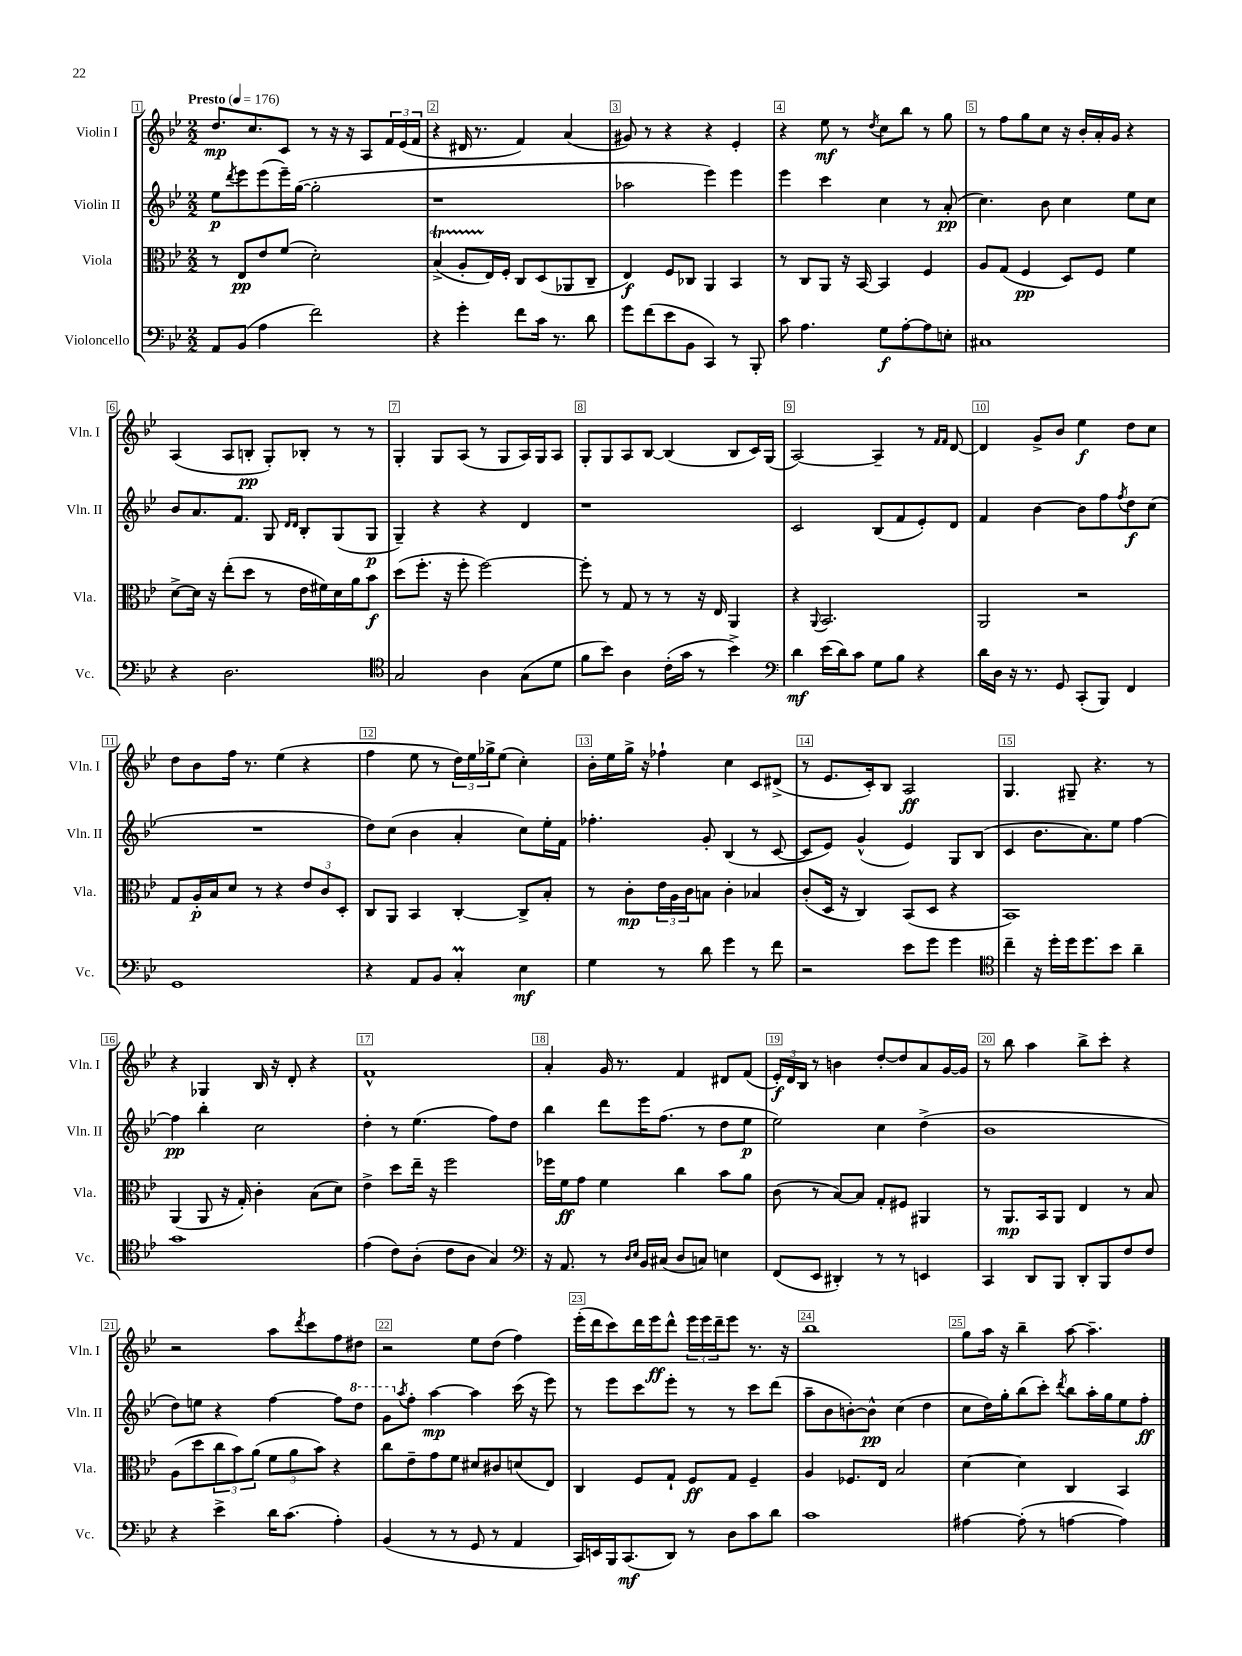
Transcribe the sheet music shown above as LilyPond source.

<<
\new StaffGroup <<
\new Staff = "s0" \with { instrumentName = "Violin I" shortInstrumentName = "Vln. I" } {
    \clef treble \key bes \major \numericTimeSignature \time 2/2 \tempo "Presto" 4 = 176
    d''8.\mp c''8. c'8 r8 r16 r16 a8 \tuplet 3/2 { f'16 ees'16( f'16 } |
    r4 dis'16 r8. f'4) a'4( |
    gis'8) r8 r4 r4 ees'4-. |
    r4 ees''8\mf r8 \acciaccatura { d''8 } c''8 bes''8 r8 g''8 |
    r8 f''8 g''8 c''8 r16 bes'16-. a'16-. g'16 r4 |
    a4( a8 b8-.\pp g8-.) bes8-. r8 r8 |
    g4-. g8 a8( r8 g8 a16) g16 a8 |
    g8-. g8 a8 bes8~ bes4( bes8 c'16) g16( |
    a2~) a4-- r8 \grace { f'16 f'16 } d'8~ |
    d'4 g'8-> bes'8 ees''4\f d''8 c''8 |
    d''8 bes'8 f''16 r8. ees''4( r4 |
    f''4 ees''8 r8 \tuplet 3/2 { d''16) ees''16 ges''16-> } ees''8( c''4-.) |
    bes'16-. ees''16 g''16-> r16 fes''4-! c''4 c'8 dis'8->( |
    r8 ees'8. c'16-.) bes8 a2\ff |
    g4. gis8-- r4. r8 |
    r4 ges4 bes16 r16 d'8-. r4 |
    f'1-^ |
    a'4-. g'16 r8. f'4 dis'8 f'8( |
    \tuplet 3/2 { ees'16-.\f) d'16 bes16 } r8 b'4 d''8~-. d''8 a'8 g'16~ g'16 |
    r8 bes''8 a''4 bes''8-> c'''8-. r4 |
    r2 a''8 \acciaccatura { d'''8 } c'''8 f''8 dis''8 |
    r2 ees''8 d''8( f''4) |
    ees'''16-.( d'''16 c'''8) d'''16 ees'''16\ff d'''8-^ \tuplet 3/2 { ees'''16 ees'''16 d'''16-- } ees'''8 r8. r16 |
    bes''1 |
    g''8 a''16 r16 bes''4-- a''8~ a''4.-- \bar "|." |
}
\new Staff = "s1" \with { instrumentName = "Violin II" shortInstrumentName = "Vln. II" } {
    \clef treble \key bes \major \numericTimeSignature \time 2/2
    ees''8\p \acciaccatura { d'''8 } ees'''8 ees'''8( ees'''16--) g''16~( g''2-. |
    r1 |
    aes''2 ees'''4) ees'''4 |
    ees'''4 c'''4 c''4 r8 a'8-.\pp( |
    c''4.) bes'8 c''4 ees''8 c''8 |
    bes'8 a'8. f'8. g8 \grace { d'16 d'16 } bes8-. g8( g8\p |
    g4--) r4 r4 d'4 |
    r1 |
    c'2 bes8( f'8 ees'8-.) d'8 |
    f'4 bes'4~ bes'8 f''8 \acciaccatura { f''8 } d''8\f c''8( |
    R1 |
    d''8) c''8( bes'4 a'4-. c''8) ees''16-. f'16 |
    fes''4.-. g'8-. bes4( r8 c'8~ |
    c'8 ees'8) g'4-^( ees'4) g8 bes8( |
    c'4 bes'8. a'8.) ees''8 f''4~ |
    f''4\pp bes''4-. c''2 |
    d''4-. r8 ees''4.( f''8) d''8 |
    bes''4 d'''8 ees'''16 f''8.( r8 d''8 ees''8\p |
    ees''2) c''4 d''4->( |
    bes'1 |
    d''8) e''8 r4 f''4~ f''8 \ottava #1 d'''8 |
    g''8 \ottava #0 \acciaccatura { a''8 } f''8-. a''4~\mp a''4 c'''16( r16 ees'''8) |
    r8 ees'''8 c'''8 ees'''8-. r8 r8 c'''8 d'''8( |
    a''8-- bes'8 b'8~-.) b'8-^\pp c''4( d''4 |
    c''8 d''16) g''16-. bes''8( c'''8-.) \acciaccatura { d'''8 } bes''8 a''16-. g''16 ees''8 f''8-.\ff \bar "|." |
}
\new Staff = "s2" \with { instrumentName = "Viola" shortInstrumentName = "Vla." } {
    \clef alto \key bes \major \numericTimeSignature \time 2/2
    r8 ees8\pp ees'8 f'8( d'2-.) |
    bes4->\startTrillSpan( a8-. ees16\stopTrillSpan) f16-. c8 d8( aes,8 c8-- |
    ees4\f) f8 ces8 a,4 bes,4 |
    r8 c8 a,8 r16 bes,16~ bes,4 f4 |
    a8 g8( f4\pp d8) f8 f'4 |
    d'8~-> d'16 r16 ees''8-.( d''8 r8 ees'16 fis'16) d'16 a'16 bes'8\f |
    d''8( f''8.-. r16 f''8-. f''2~) |
    f''8-. r8 g8 r8 r8 r16 ees16 a,4 |
    r4 \appoggiatura { a,8 } bes,2. |
    a,2 r2 |
    g8 a16-.\p bes16 d'8 r8 r4 \tuplet 3/2 { ees'8 c'8 d8-. } |
    c8 a,8 bes,4 c4~-. c8-> bes8-. |
    r8 c'8-.\mp \tuplet 3/2 { ees'16 a16 c'16 } b8 c'4-. bes4 |
    c'8-.( d16 r16 c4) bes,8( d8 r4 |
    bes,1) |
    a,4( a,8 r16 g16-.) c'4-. bes8( d'8) |
    ees'4-> d''8 ees''16-- r16 f''2 |
    fes''16 f'16\ff g'8 f'4 c''4 bes'8 a'8 |
    c'8( r8 bes8~) bes8 g8-. fis8 ais,4 |
    r8 a,8.\mp bes,16 a,8 ees4 r8 bes8 |
    a8( d''8 \tuplet 3/2 { c''8 bes'8) a'8( } \tuplet 3/2 { f'8 a'8 bes'8) } r4 |
    c''8 ees'8-- g'8 f'8 dis'8 cis'8 d'8( ees8) |
    c4 f8 g8-! f8\ff g8 f4-- |
    a4 fes8. ees16 bes2 |
    d'4~ d'4 c4 bes,4 \bar "|." |
}
\new Staff = "s3" \with { instrumentName = "Violoncello" shortInstrumentName = "Vc." } {
    \clef bass \key bes \major \numericTimeSignature \time 2/2
    a,8 bes,8( a4 f'2) |
    r4 g'4-. f'8 c'16 r8. d'8 |
    g'8 f'8( ees'8 bes,8 c,4) r8 bes,,8-. |
    c'8 a4. g8\f a8~-. a8 e8-. |
    cis1 |
    r4 d2. |
    \clef tenor g2 a4 g8( d'8 |
    f'8 bes'8) a4 c'16-.( g'16 r8 bes'4->) |
    \clef bass d'4\mf ees'16( d'16) c'8 g8 bes8 r4 |
    d'16 d16 r16 r8. g,8 c,8-.( bes,,8) f,4 |
    g,1 |
    r4 a,8 bes,8 c4-.\prall ees4\mf |
    g4 r8 d'8 g'4 r8 f'8 |
    r2 ees'8 g'8 g'4 |
    \clef tenor c''4-- r16 d''16-. d''16 d''8. bes'8 a'4-- |
    g'1 |
    ees'4( c'8) a8-.( c'8 a8 g4) |
    \clef bass r16 a,8. r8 \grace { d16 ees16 } bes,16 cis16( d8 c8) e4 |
    f,8( ees,8 dis,4-.) r8 r8 e,4 |
    c,4 d,8 bes,,8 d,8-. bes,,8 f8 f8 |
    r4 ees'4-> d'16 c'8.( a4-.) |
    bes,4( r8 r8 g,8 r8 a,4 |
    c,16) e,16 bes,,16 c,8.\mf( d,8) r8 d8 c'8 d'8 |
    c'1 |
    ais4~ ais8-.( r8 a4~ a4) \bar "|." |
}
>>
>>
\layout { \context { \Score \override BarNumber.break-visibility = ##(#f #t #t) barNumberVisibility = #all-bar-numbers-visible \override BarNumber.stencil = #(make-stencil-boxer 0.1 0.3 ly:text-interface::print) } }
